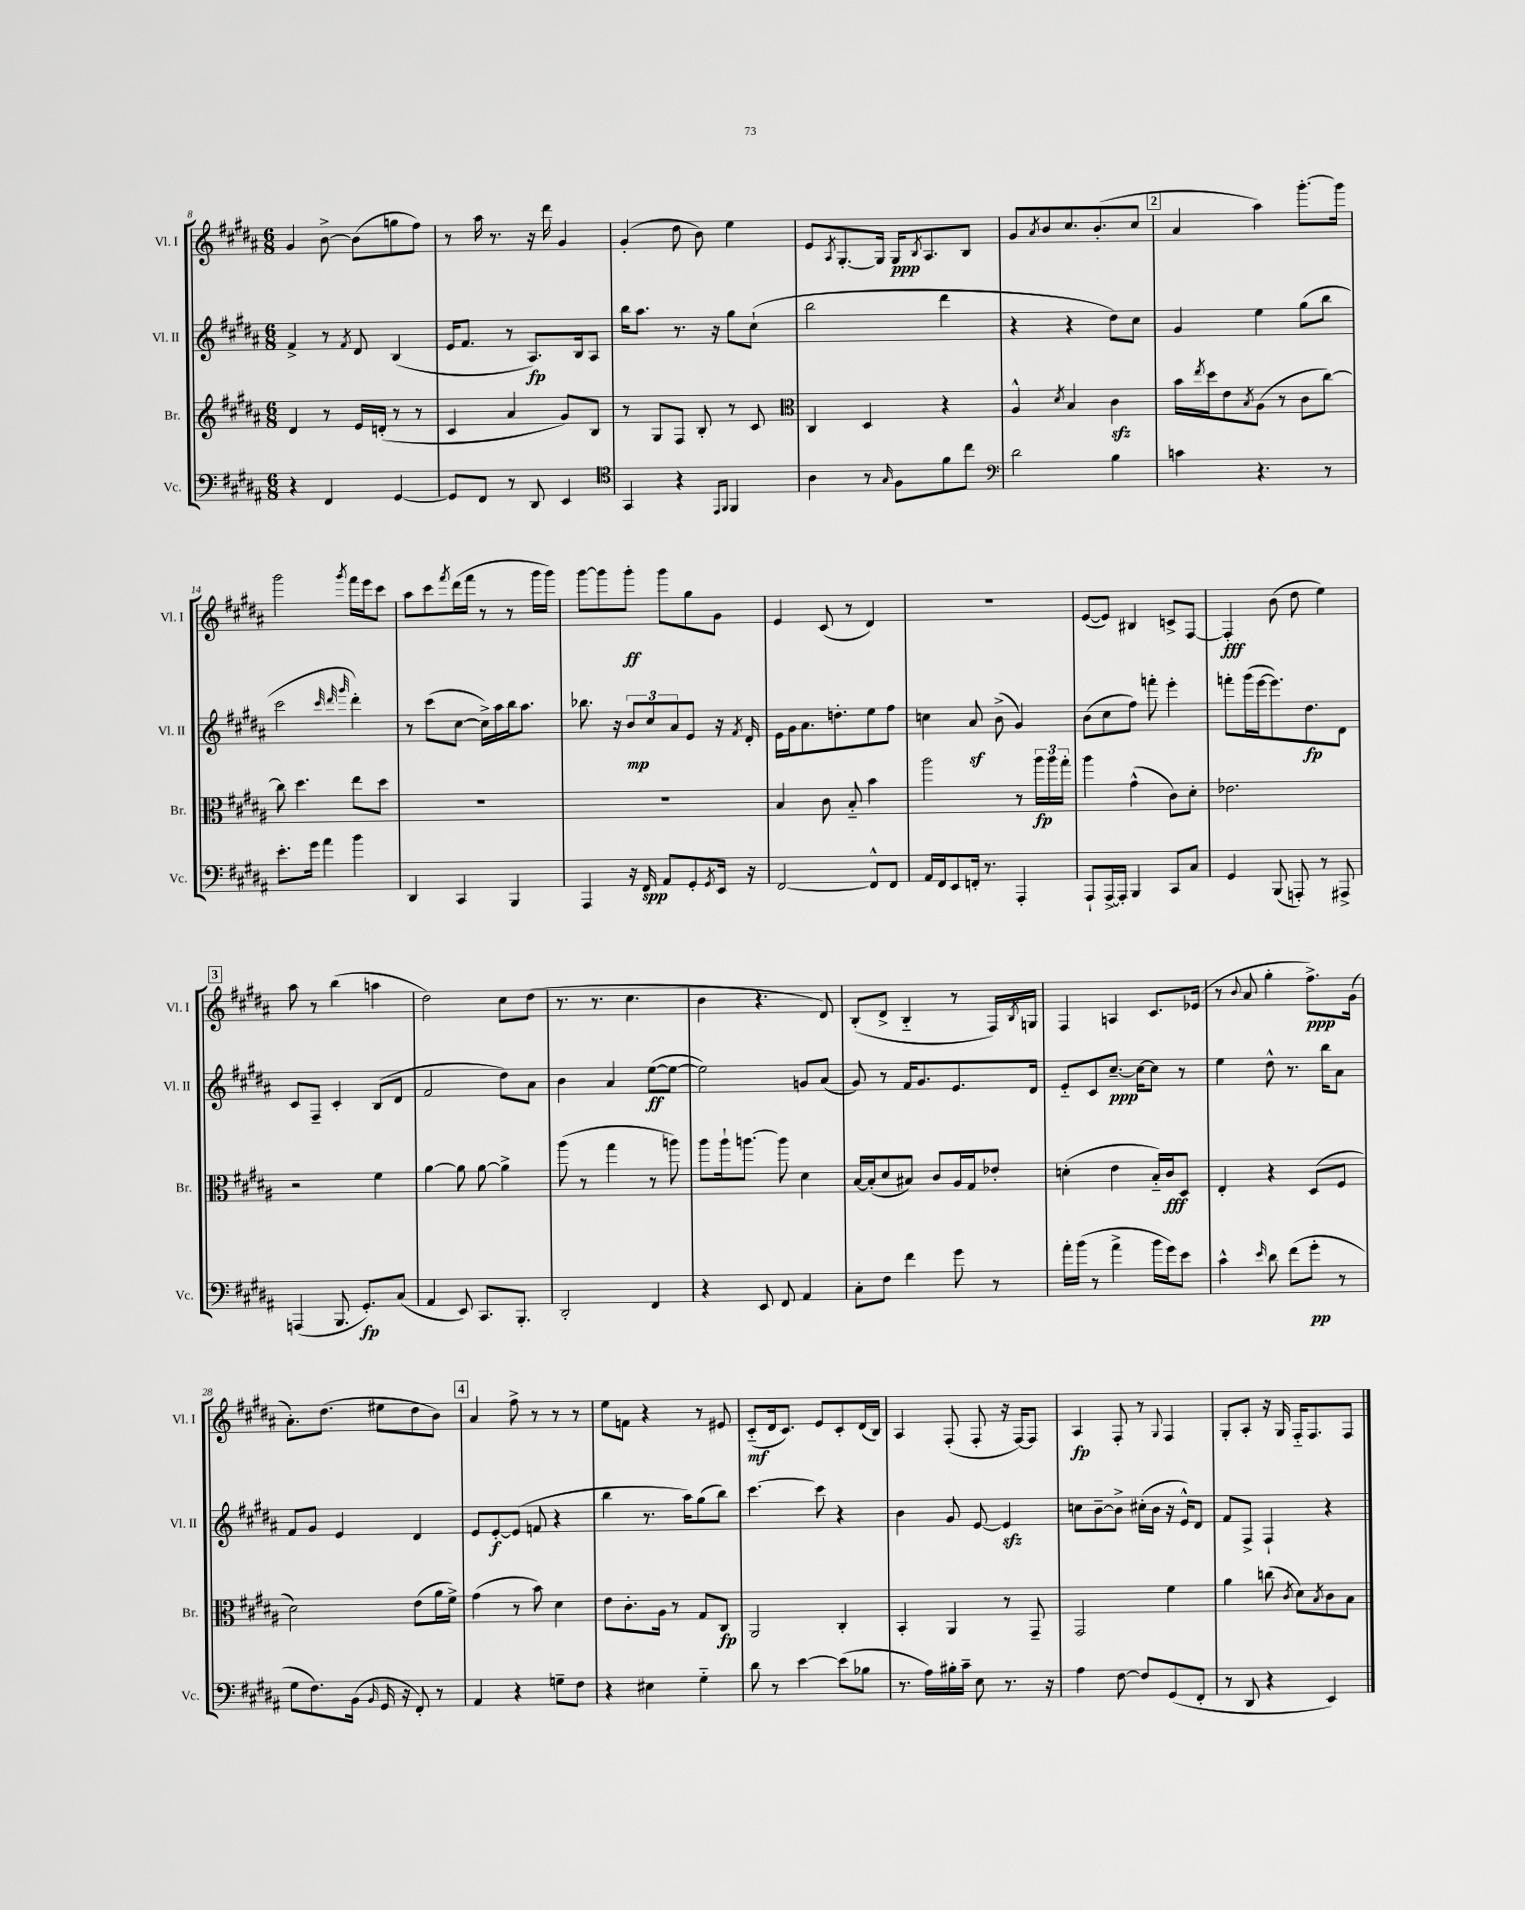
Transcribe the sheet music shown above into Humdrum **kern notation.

**kern	**kern	**kern	**kern
*staff4	*staff3	*staff2	*staff1
*clefF4	*clefG2	*clefG2	*clefG2
*k[f#c#g#d#a#]	*k[f#c#g#d#a#]	*k[f#c#g#d#a#]	*k[f#c#g#d#a#]
*M6/8	*M6/8	*M6/8	*M6/8
4r	4d#	4f#^	4g#
4FF#	8r	8r	[8b^
.	.	8qf#	.
.	16e	8d#	(8b]
.	(16d'	.	.
[4GG#	8r	(4B	8gg
.	8r	.	8ff#)
=	=	=	=
8GG#]	4c#	16e	8r
.	.	8.f#	.
8FF#	.	.	16aa#
.	.	.	8.r
8r	4a#	8r	.
8DD#	.	8.A#)	16r
.	.	.	16ddd#
4EE	8g#)	.	4g#
.	.	16B	.
.	8B	8A#	.
=	=	=	=
*clefC4	*	*	*
4GG#	8r	16bb	(4g#'
.	.	8.aa#	.
.	8G#	.	.
4r	8F#	8.r	8dd#
.	8B'	.	8b)
.	.	16r	.
16qqEE	.	.	.
16qqFF#	.	.	.
4FF#	8r	8gg#	4ee
.	8c#	(8cc#`	.
=	=	=	=
*	*clefC3	*	*
4A#	4C#	2bb	8e
.	.	.	8qA#
.	.	.	[8.G#'
8r	4D#	.	.
.	.	.	16G#]
16qqG#	.	.	.
8F#	.	.	16G#
.	.	.	8qB
.	.	.	8.A#
8f#	4r	4ddd#	.
8cc#	.	.	8B
=	=	=	=
*clefF4	*	*	*
2d#	4A#^^	4r	8g#
.	.	.	8qa#
.	.	.	8b
.	8qd#	.	.
.	4B	4r	8.cc#
.	.	.	(8.b'
4B	4c#	8dd#)	.
.	.	8cc#	8cc#
=	=	=	=
4c	16b	4g#	4a#
.	8qee	.	.
.	16dd#	.	.
.	8e	.	.
.	8qB	.	.
4.r	(8A#	4ee	4aa#)
.	8r	.	.
.	8c#	(8gg#	[8.ggg#'
8r	[8cc#)	8bb	.
.	.	.	16ggg#]
=	=	=	=
8.e'	8cc#]	2ccc#	2ggg#
.	4.dd#	.	.
16g#	.	.	.
4a#	.	.	.
.	.	32qqccc#	.
.	.	32qqddd#	.
.	.	32qqggg#	8qggg#
4b	8ee	4ddd#')	16fff#
.	.	.	16eee
.	8dd#	.	8ccc#
=	=	=	=
4DD#	2.r	8r	8aa#
.	.	(8ccc#	8ccc#
.	.	.	8qfff#
4CC#	.	[8cc#	(16ddd#
.	.	.	16fff#
.	.	16cc#^])	8r
.	.	16aa#	.
4BBB	.	16bb	8r
.	.	8.aa#	.
.	.	.	16ggg#
.	.	.	16ggg#)
=	=	=	=
4AAA#	2.r	8.bb-	[8ggg#
.	.	.	8ggg#]
.	.	16r	.
16r	.	12b	8ggg#'
16FF#	.	.	.
.	.	12cc#	.
8AA#	.	.	8ggg#
.	.	12a#	.
8GG#'	.	8e	8gg#
8qGG#	.	.	.
16EE	.	16r	8g#
.	.	8qf#	.
16r	.	16d#'	.
=	=	=	=
[2FF#	4B	16e	4e
.	.	16g#	.
.	.	8.a#	.
.	8c#	.	(8c#
.	.	8.dd'	.
.	8B'~	.	8r
8FF#^^]	4b	8ee	4d#)
8FF#	.	8ff#	.
=	=	=	=
16AA#	2aa#	4cc	2.r
16FF#	.	.	.
8EE	.	.	.
16FF'	.	8a#	.
8.r	.	.	.
.	.	(8b^	.
4AAA#'	8r	4g#)	.
.	24aa#	.	.
.	24aa#	.	.
.	24gg#'	.	.
=	=	=	=
8AAA#`	4aa#	(8b	([8e
[16AAA#^	.	8cc#	8e])
16AAA#']	.	.	.
4BBB	(4g#^^	8ff#)	4B#
.	.	8fff'	.
8CC#	8c#)	4eee'	8c^
8C#	8d#'	.	[8F#
=	=	=	=
4GG#	2.e-	8fff'	4F#']
.	.	(16ggg#	.
.	.	[16eee	.
(8BBB	.	8.eee])	(8b
8AAA')	.	.	8dd#
.	.	8.dd#	.
8r	.	.	4ee)
8AAA#^	.	8d#	.
=	=	=	=
(4AAA	2r	8c#	8aa#
.	.	8F#~	8r
8.BBB	.	4c#'	(4bb
8.GG#')	.	.	.
.	4f#	(8B	4aa
(8C#	.	8d#	.
=	=	=	=
4AA#	[4a#	2f#	2dd#)
8EE)	8a#]	.	.
8.CC#	[8a#	.	.
.	4a#^]	8dd#)	8cc#
8.BBB'	.	.	.
.	.	8a#	(8dd#
=	=	=	=
2DD#'	(8aa#	4b	8.r
.	8r	.	.
.	.	.	8.r
.	4gg#	4a#	.
.	.	.	4.cc#
4FF#	8r	([8ee	.
.	8aa)	8ee_	.
=	=	=	=
4r	8aa#	2ee])	4b
.	16aa#`	.	.
.	[8.aa	.	.
8EE	.	.	4.r
8FF#	8aa]	.	.
4AA#	4d#	8g	.
.	.	(8a#	8d#)
=	=	=	=
8C#'	[16B	8g#)	(8B'
.	(16B']	.	.
8F#	8d#	8r	8d#^
4f#	8B#)	16f#	4B'~
.	.	8.g#	.
.	8c#	.	.
8g#	16A#	8.e	8r
.	16G#	.	.
8r	8e-'	.	16F#)
.	.	.	8qB
.	.	16d#	16G
=	=	=	=
16a#'	(4d'	8e'~	4F#
(16b	.	.	.
8r	.	8c#	.
4a#^	4e	[8.cc#~	4A
.	.	16cc#_	.
16b	16B'~)	8cc#]	8.c#
16g#)	16c#	.	.
8e	8D#	8r	.
.	.	.	(16e-
=	=	=	=
4c#^^	4E'	4ee	8r
.	.	.	8qqb
.	.	.	8a#
16qqe	.	.	.
8d#	4r	8dd#^^	4gg#'
(8f#	.	8.r	.
8g#'	(8D#	.	8.ff#^)
.	.	16bb	.
8r	8F#	8a#	.
.	.	.	(16g#
=	=	=	=
8G#	2d#)	8f#	8.a#')
8.F#)	.	8g#	.
.	.	.	(8.dd#
.	.	4e	.
(16BB	.	.	.
16qqBB	.	.	.
16GG#	.	.	8ee#
16r	.	.	.
8FF#')	(8e	4d#	8dd#
8r	16a#	.	8b)
.	16f#^)	.	.
=	=	=	=
4AA#	(4g#	8e	4a#
.	.	[8e'	.
4r	8r	(8e]	8ff#^
.	8b)	8f	8r
8G~	4d#	4r	8r
8F#	.	.	8r
=	=	=	=
4r	8e	4bb	8ee
.	8.c#'	.	8f
4E#	.	8.r	4r
.	16A#	.	.
.	8r	.	.
.	.	16aa#)	.
4G#'~	8G#	(8gg#	8r
.	8C#	8bb)	8e#
=	=	=	=
8d#	2AA#	[4.ccc#	(8c#'~
8r	.	.	16d#
.	.	.	8.c#)
[4e	.	.	.
.	.	8ccc#]	8e
(8e]	4C#'	4r	8c#'
8B-	.	.	(16d#
.	.	.	16B)
=	=	=	=
8.r	4BB'	4b	4A#
16A#)	.	.	.
16B#'	4AA#	8g#	(8F#'
16c#~	.	.	.
8E	.	[8e	8F#'
8.r	8r	4e]	16r
.	.	.	[16F#)
.	8GG#~	.	8F#]
16r	.	.	.
=	=	=	=
4A#	2GG#	8cc	4A#
.	.	[8b~	.
[8F#	.	8b^]	8F#'
8F#]	.	(16cc#'	8r
.	.	16b	.
.	.	.	8qqG#
(8GG#	4f#	16r	4F#
.	.	16e^^)	.
8FF#'	.	8d#	.
=	=	=	=
8r	4a#	8f#	8G#'
8DD#	.	8F#^	8A#'
4r	(8cc	4F#`	16r
.	.	.	16G#
.	8qc#	.	.
.	8d#)	.	16F#'~
.	.	.	8.F#
.	8qB	.	.
4EE)	8c#	4r	.
.	8B	.	8F#
==	==	==	==
*-	*-	*-	*-
